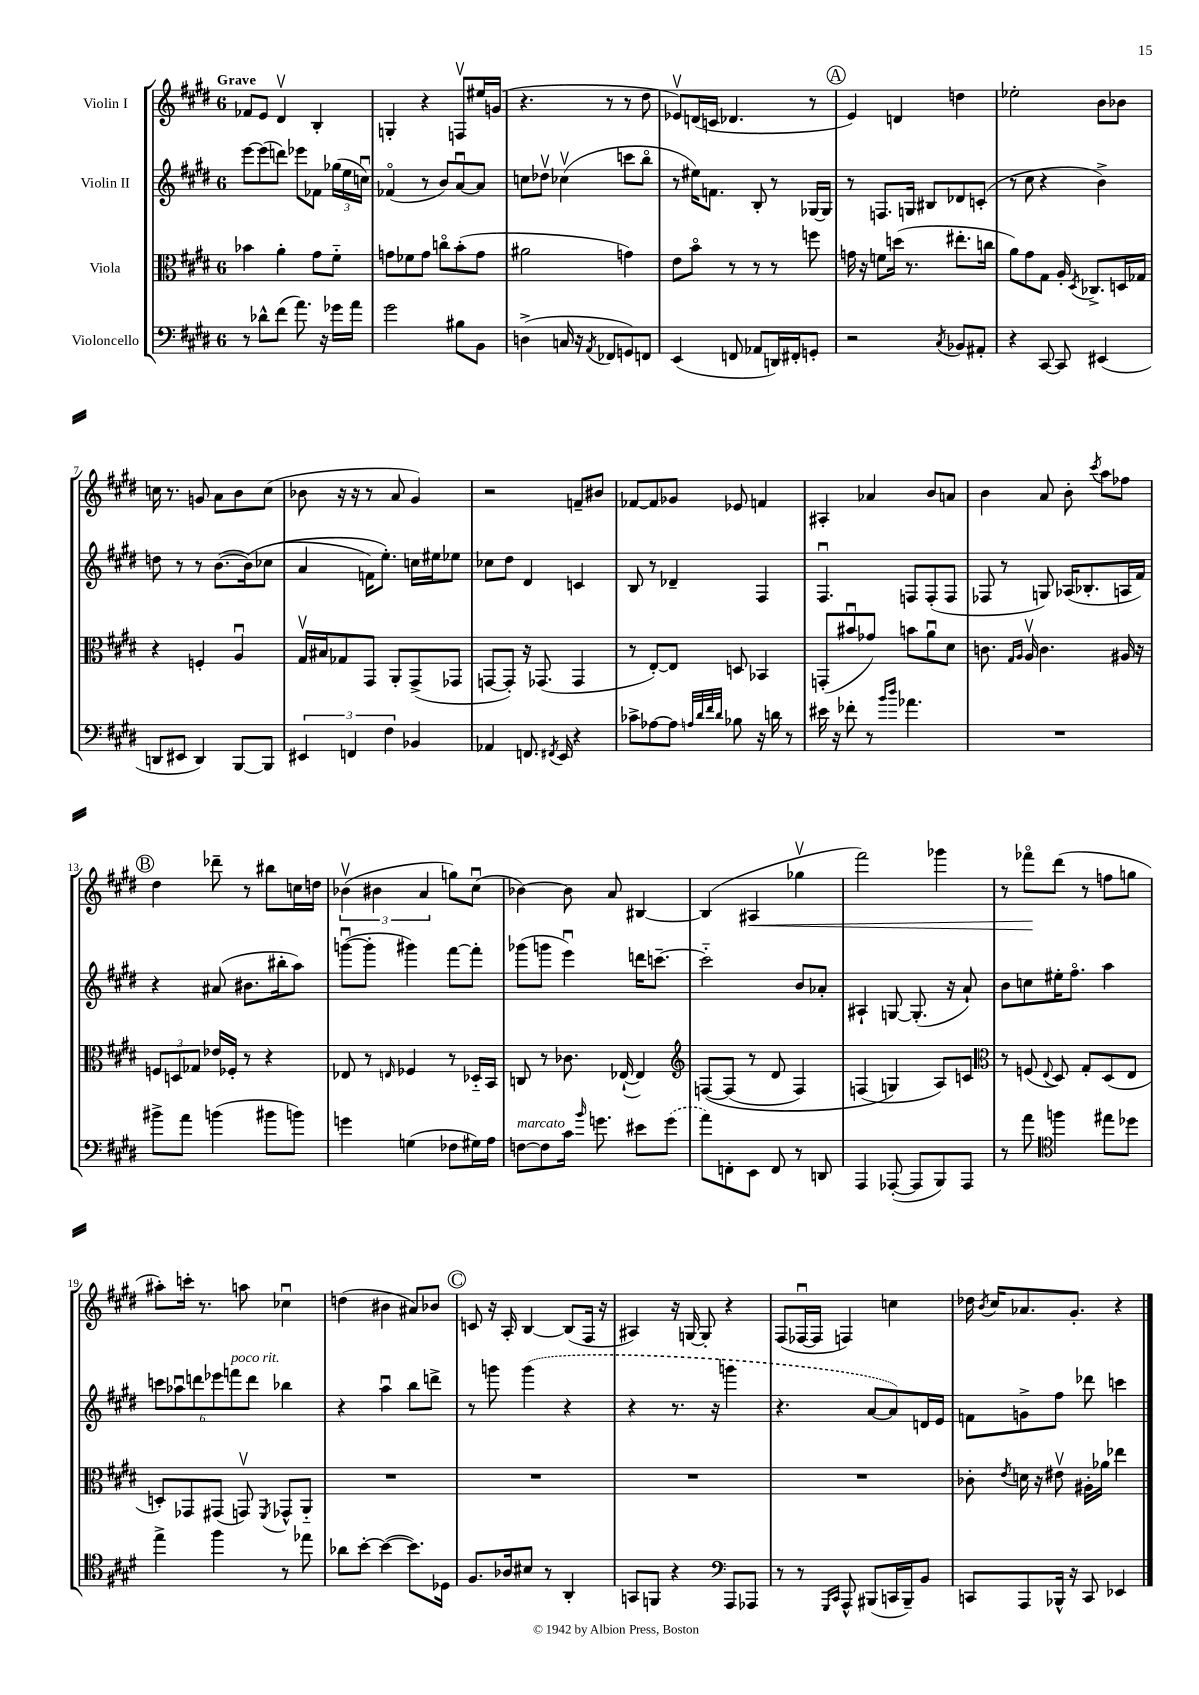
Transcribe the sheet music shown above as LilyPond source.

<<
\new StaffGroup <<
\new Staff = "s0" \with { instrumentName = "Violin I" } {
    \clef treble \key e \major \once \override Staff.TimeSignature.style = #'single-digit \time 6/8 \tempo "Grave"
    \autoBeamOff fes'8[ e'8] dis'4\upbow b4-. |
    g4-. r4 f8[\upbow eis''16 g'16]( |
    r4. r8 r8 dis''8 |
    ees'8[\upbow) d'16( c'16] des'4. r8 |
    \mark \markup { \circle "A" } e'4) d'4 d''4 |
    ees''2-. b'8[ bes'8] |
    c''16 r8. g'8 a'8[ b'8 c''8]( |
    bes'8 r16 r16 r8 a'8 gis'4) |
    r2 f'8[-- bis'8] |
    fes'8[~ fes'8 ges'8] ees'8 f'4 |
    ais4-. aes'4 b'8[ a'8] |
    b'4 a'8 b'8-. \acciaccatura { cis'''8 } a''8[ fes''8] |
    \mark \markup { \circle "B" } dis''4 des'''8-- r8 bis''8[ c''16 d''16] |
    \tuplet 3/2 { bes'4\upbow( bis'4 a'4 } g''8[) cis''8]\downbow( |
    bes'4~) bes'8 a'8 bis4~ |
    bis4( ais4\< ges''4\upbow |
    fis'''2) ges'''4 |
    r8 fes'''8[\flageolet\! dis'''8]( r8 f''8[ g''8] |
    ais''8[-.) c'''16]-. r8. a''8 ces''4\downbow |
    d''4( bis'4 ais'8[) bes'8] |
    \mark \markup { \circle "C" } c'8 r16 a16-. b4~ b8[( fis16] r16 |
    ais4) r16 g16~ g8-. r4 |
    fis8[( fes16~\downbow fes16] f4) c''4 |
    des''16 \acciaccatura { b'8 } cis''16[ aes'8. gis'8.]-. r4 \bar "|." |
}
\new Staff = "s1" \with { instrumentName = "Violin II" } {
    \clef treble \key e \major \once \override Staff.TimeSignature.style = #'single-digit \time 6/8
    \autoBeamOff e'''8[~ e'''8( d'''8]) ees'''8[ fes'8] \tuplet 3/2 { ges''16[( e''16 c''16]\downbow) } |
    fes'4\flageolet( r8 b'8[) a'8~\downbow a'8] |
    c''8[ des''8]\upbow ces''4\upbow( c'''8[ b''8]\flageolet |
    r8 eis''16[) f'8.] b8-. r8 ges16[~ ges16] |
    \mark \markup { \circle "A" } r8 f8.[ g16] bis8[ des'8 c'8]-.( |
    r8 cis''8 r4 b'4->) |
    d''8 r8 r8 b'8.[~( b'16)\( ces''8]( |
    a'4 f'16[) e''8.]-.\) c''16[ eis''16 ees''8] |
    ces''8[ dis''8] dis'4 c'4 |
    b8 r8 des'4-- fis4 |
    fis4.\downbow f8[ f8-.( f8] |
    fes8 r8 g8) aes16[( bes8.-. a16 fis'16]) |
    \mark \markup { \circle "B" } r4 ais'8( bis'8.[ bis''16-. a''8]) |
    g'''8[~\downbow( g'''8]-. gis'''4) fis'''8[~ fis'''8]-. |
    ges'''8[( g'''8] e'''4\downbow) d'''16[ c'''8.]~-- |
    c'''2-_ b'8[ aes'8]-. |
    ais4-! g8~ g8.-.( r16 a'8-!) |
    b'8[ c''8 eis''16-. fis''8.]\flageolet a''4 |
    \tuplet 6/4 { c'''8[ aes''8\downbow d'''8 ees'''8 f'''8^\markup { \italic "poco rit." } d'''8] } bes''4 |
    r4 a''4\downbow b''8[ d'''8]-> |
    \mark \markup { \circle "C" } r8 g'''8 \once \slurDashed g'''4( r4 |
    r4 r8. r16 g'''4 |
    r4. a'8[~ a'8) d'16 e'16] |
    f'8[ g'8-> fis''8] des'''8 c'''4 \bar "|." |
}
\new Staff = "s2" \with { instrumentName = "Viola" } {
    \clef alto \key e \major \once \override Staff.TimeSignature.style = #'single-digit \time 6/8
    \autoBeamOff bes'4 a'4-. gis'8[ fis'8]-_ |
    g'8[ fes'8 g'8] c''8[\flageolet b'8-.( g'8] |
    ais'2 g'4) |
    e'8[ b'8]\flageolet r8 r8 r8 f''8 |
    \mark \markup { \circle "A" } g'16 r16 f'8[ d''16]( r8. eis''8.[-. c''16] |
    a'8[) gis'8 gis8] a16-. \acciaccatura { dis8 } ces8.[-> d16 ges16] |
    r4 f4-. a4\downbow |
    gis16[\upbow bis16 ges8 gis,8] a,8[-. gis,8->( ges,8] |
    g,8[~ g,8]-.) r16 ges,8.( ges,4 |
    r8 e8[~-.) e8] d8 bes,4 |
    g,8[-.( bis'8\downbow ges'8]) b'8[ a'8\downbow dis'8] |
    c'8. \grace { gis16[ a16] } a16\upbow c'4. ais16 r16 |
    \mark \markup { \circle "B" } \tuplet 3/2 { f8[ d8 ges8] } ees'16[ fes16]-. r8 r4 |
    ees8 r8 \grace { e16 } fes4 r8 des16[-_ b,16] |
    c8 r8 ces'8. ees16~-!( ees4) |
    \clef treble f8[~\( f8]( r8 dis'8 f4) |
    f4( g4\) a8[) c'8] |
    \clef alto r8 f8( \appoggiatura { e8 } dis8) gis8[-. dis8( e8] |
    d8[-.) ges,8 gis,8]( g,8\upbow) \acciaccatura { fis,8 } ges,8[-^ a,8]-_ |
    R2. |
    \mark \markup { \circle "C" } R2. |
    R2. |
    R2. |
    ces'8-. \acciaccatura { e'8 } d'16 r16 eis'8\upbow ais16[-. aes'16] ees''4 \bar "|." |
}
\new Staff = "s3" \with { instrumentName = "Violoncello" } {
    \clef bass \key e \major \once \override Staff.TimeSignature.style = #'single-digit \time 6/8
    \autoBeamOff r8 des'8[-^ fis'8]( a'8.) r16 ges'16[ a'16] |
    gis'2 bis8[ b,8] |
    d4->( c16 r16 \acciaccatura { a,8 } fes,8[ g,8) f,8] |
    e,4( f,8 aes,8[ d,16) fis,16-. g,8]-. |
    \mark \markup { \circle "A" } r2 \acciaccatura { cis8 } bes,8[ ais,8]-. |
    r4 cis,8~ cis,8 eis,4( |
    d,8[ eis,8] d,4) b,,8[~ b,,8] |
    \tuplet 3/2 { eis,4 f,4 fis4 } bes,4 |
    aes,4 f,8. \acciaccatura { fis,8 } e,16 r4 |
    ces'8[-> aes8~ aes8] \grace { a32[ dis'32 fis'32 dis'32] } bes8 r16 d'16 r8 |
    eis'16 r16 fes'8-. r8 \grace { b'16[ dis''16] } aes'4. |
    R2. |
    \mark \markup { \circle "B" } bis'8[-> a'8] b'4( bis'8[ b'8]) |
    g'4 g4( fes8[ gis16) a16] |
    f8[~^\markup { \italic "marcato" } f8 cis'16] \grace { b'16 } g'8. eis'8[ \once \slurDashed g'8]( |
    a'8[) f,8-. e,8] f,8 r8 d,8 |
    a,,4 aes,,8~-.( aes,,8[ b,,8) aes,,8] |
    r8 a'8 \clef tenor f''4 eis''8[ des''8] |
    e''4-> fis''4 r8 ees''8 |
    aes'8[ b'8]~-. b'4~( b'8.[) des16] |
    \mark \markup { \circle "C" } fis8.[ aes16 bis8] r8 a,4-. |
    g,8[ f,8] r4 \clef bass a,,8[ aes,,8] |
    r8 r8 \grace { gis,,16[ cis,16] } a,,8-^ bis,,8[( c,16 bis,,16--) b,8] |
    c,8[ a,,8 bes,,16]-^ r16 c,8 ees,4 \bar "|." |
}
>>
>>
